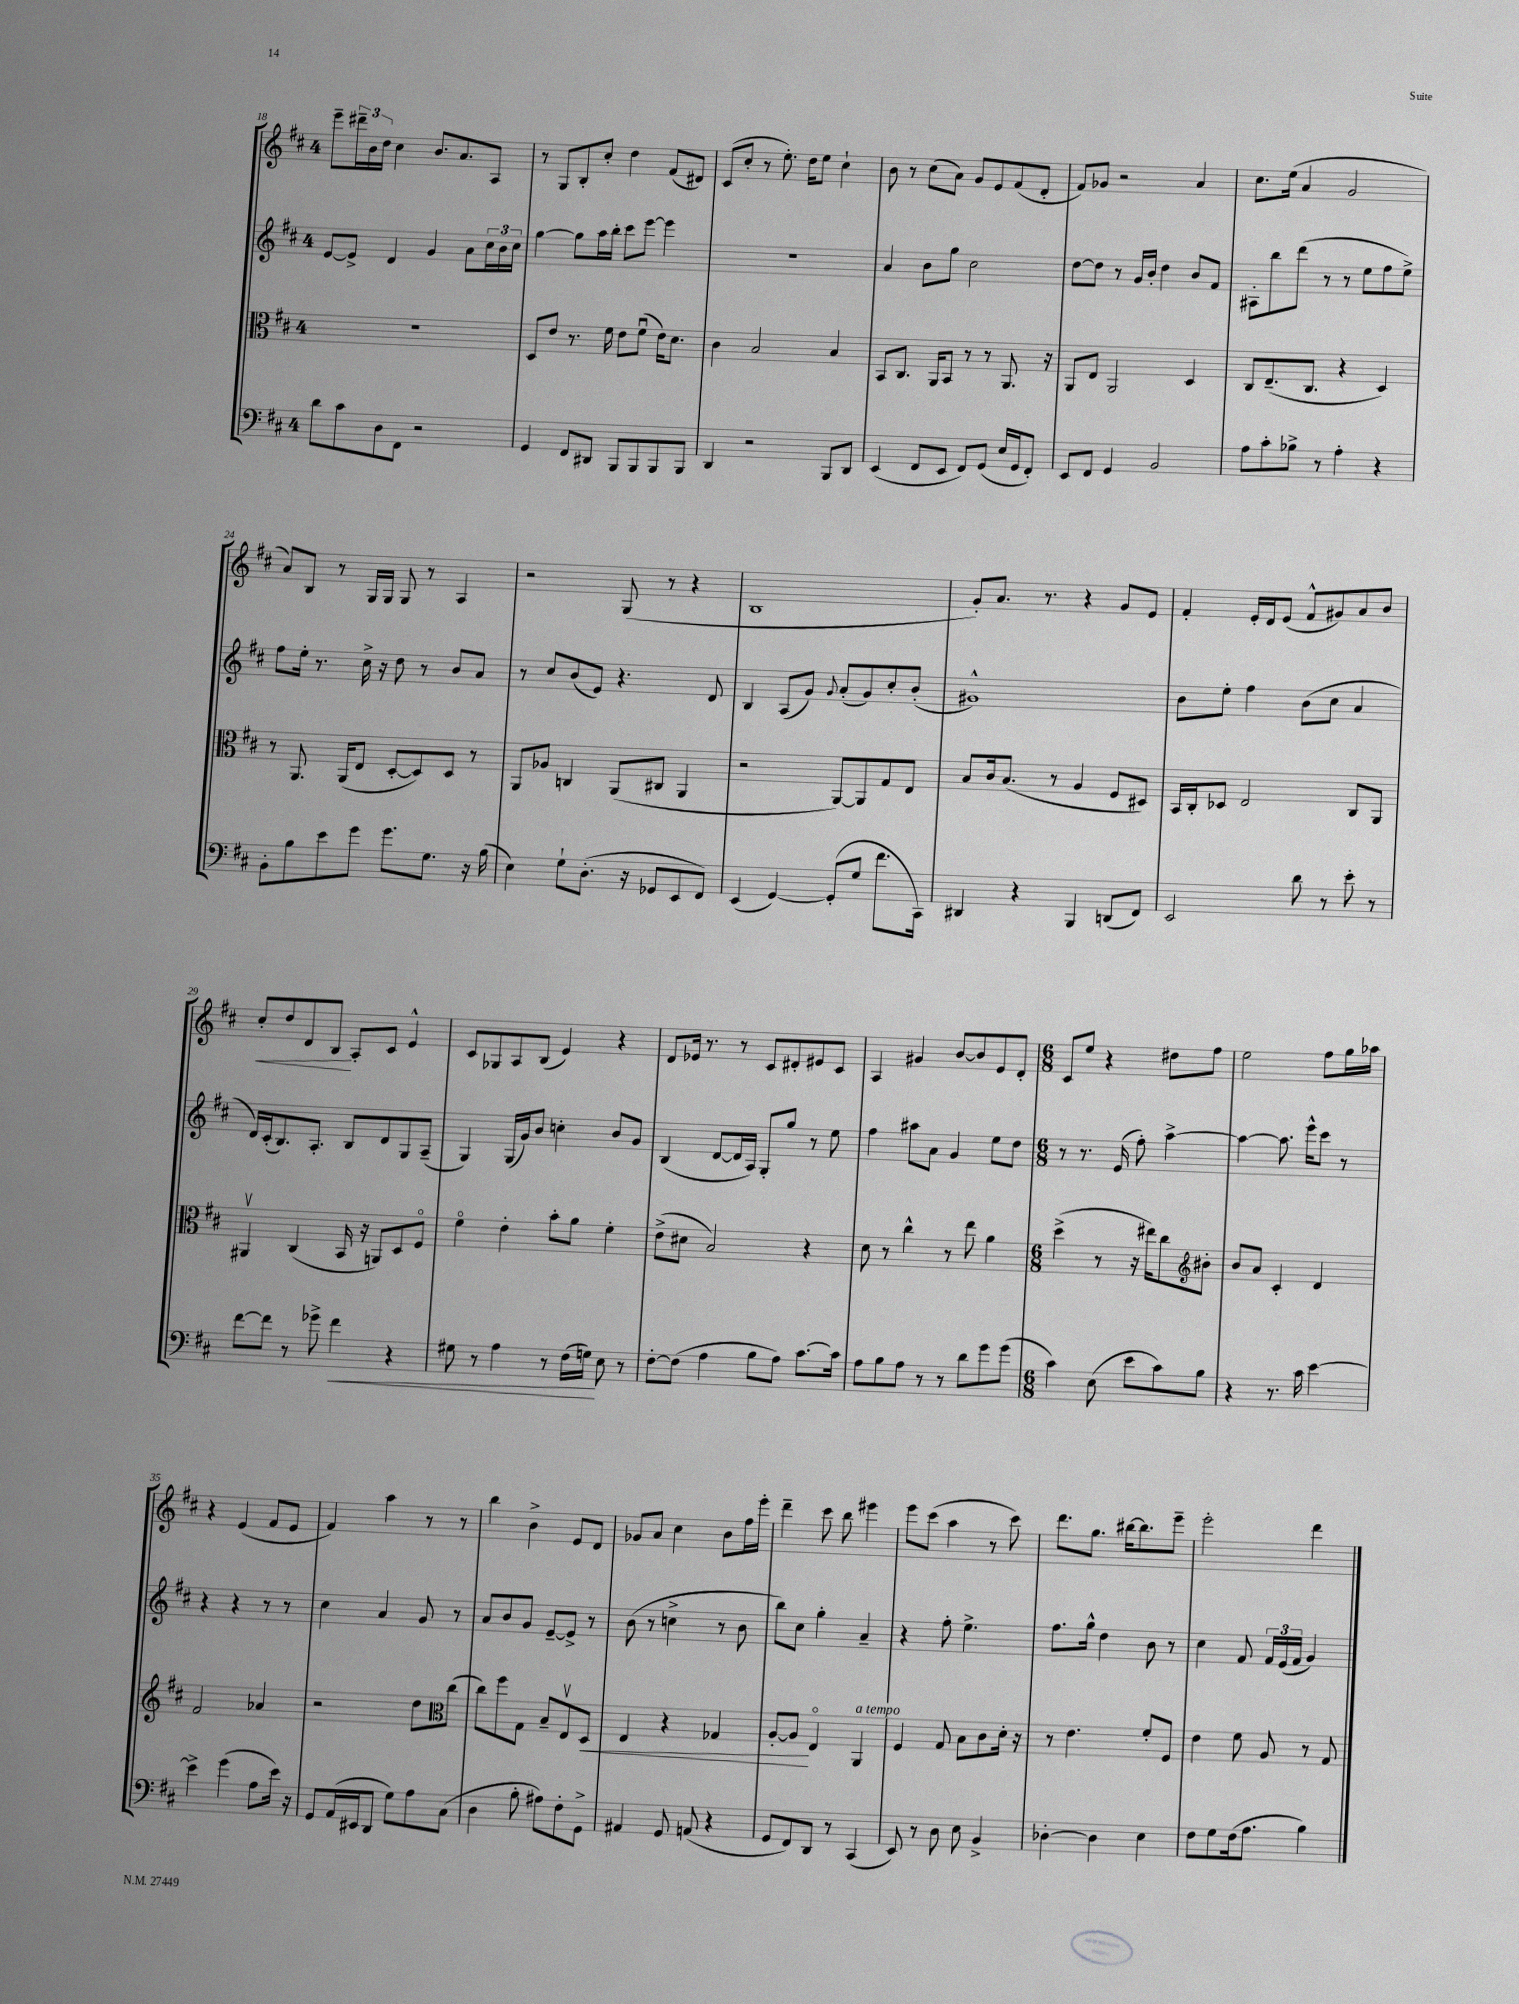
<<
\new StaffGroup <<
\new Staff = "s0" {
    \clef treble \key d \major \once \override Staff.TimeSignature.style = #'single-digit \time 4/4
    e'''8-- \tuplet 3/2 { dis'''16-- b'16 d''16 } cis''4 b'8. a'8. a8 |
    r8 g8 b8-. cis''8-. d''4 fis'8( dis'8) |
    cis'8( cis''8-. r8 e''8.-.) d''16 e''8 cis''4-! |
    b'8 r8 cis''8( a'8) g'8 e'8 fis'8( d'8-. |
    fis'8) ges'8 r2 a'4 |
    cis''8. e''16( a'4 g'2 |
    a'8) b8 r8 g16 g16 g8 r8 a4 |
    r2 g8( r8 r4 |
    b1 |
    g'8-.) a'8. r8. r4 g'8 e'8 |
    fis'4-. e'16-. d'16 e'8( fis'8-^ gis'8) a'8 b'8 |
    cis''8-.\< d''8 d'8 b8\! a8-. cis'8 e'4-^ |
    cis'8 ges8 a8 b8( e'4) r4 |
    d'8 ees'16 r8. r8 cis'8 dis'8-. eis'8 cis'8 |
    a4 gis'4 b'8~ b'8 e'8 d'8-. |
    \numericTimeSignature \time 6/8 cis'8 e''8 r4 dis''8 fis''8 |
    e''2 fis''8 g''16 aes''16 |
    r4 e'4( fis'8 e'8 |
    fis'4) a''4 r8 r8 |
    b''4 b'4-> e'8 d'8 |
    ges'8 a'8 cis''4 b'8 fis''16 e'''16-. |
    d'''4-- cis'''8 b''8 eis'''4 |
    e'''8 cis'''8( a''4 r8 cis'''8) |
    d'''8. g''8. bis''16~ bis''8. e'''8-- |
    e'''2-. d'''4 \bar "|." |
}
\new Staff = "s1" {
    \clef treble \key d \major \once \override Staff.TimeSignature.style = #'single-digit \time 4/4
    e'8~ e'8-> d'4 g'4 a'8 \tuplet 3/2 { cis''16 b'16 cis''16 } |
    g''4~ g''8 a''16 b''16-. cis'''8 e'''8~ e'''4 |
    R1 |
    a'4 b'8 g''8 cis''2 |
    d''8~ d''8 r8 g'16 b'16-. d''4 b'8 fis'8 |
    ais8-. b''8 d'''8( r8 r8 e''8 fis''8 e''8->) |
    fis''8 e''16-. r8. cis''16-> r16 d''8 r8 b'8 a'8 |
    r8 cis''8 b'8( e'8) r4. d'8 |
    b4 a8( g'8) \appoggiatura { g'8 } a'8-.( g'8) cis''8-. b'8-.( |
    gis'1-^) |
    b'8 e''8-. fis''4 b'8( cis''8 a'4 |
    d'16) cis'16-.( b8.) a8.-. b8 d'8 g8 a8--( |
    g4) g16( g'16) b'8 c''4-. b'8 g'8 |
    b4( d'8~ d'16 a16) g8-. g''8 r8 e''8 |
    fis''4 ais''8 a'8 g'4 e''8 d''8 |
    \numericTimeSignature \time 6/8 r8 r8. e'16( fis''8-.) a''4~-> |
    a''4~ a''8. e'''16-^ cis'''8 r8 |
    r4 r4 r8 r8 |
    cis''4 a'4 g'8 r8 |
    a'8 b'8 g'8 e'8~-- e'8-> r8 |
    b'8( r8 c''4-> r8 b'8 |
    b''8) cis''8 g''4-. a'4-- |
    r4 fis''8-. e''4.-> |
    fis''8. g''16-^ d''4 b'8 r8 |
    cis''4 fis'8 \tuplet 3/2 { fis'16 e'16( fis'16 } g'4) \bar "|." |
}
\new Staff = "s2" {
    \clef alto \key d \major \once \override Staff.TimeSignature.style = #'single-digit \time 4/4
    R1 |
    d8 e'8 r8. fis'16 e'8 fis'8\downbow( e'16) d'8. |
    cis'4 b2 b4 |
    b,8 cis8. a,16 b,8 r8 r8 a,8. r16 |
    a,8 e8 a,2 d4 |
    cis8 e8.--( cis8. r4 d4) |
    r8 a,8. a,16( e8 d8~-. d8) d8 r8 |
    a,8 aes8 c4 a,8( cis8 a,4 |
    r2 a,8~) a,8 g8 e8 |
    b8 cis'16 b8.( r8 a4 fis8 dis8) |
    b,16 cis16-. des8 e2 cis8 a,8 |
    ais,4\upbow cis4( b,16 r16 a,8) d8 fis8\flageolet |
    fis'4\flageolet e'4-. b'8-. a'8 fis'4-. |
    e'8->( dis'8 b2) r4 |
    d'8 r8 cis''4-^ r8 e''8 a'4 |
    \numericTimeSignature \time 6/8 d''4->( r8 r16 eis''16) cis''8 bis'8-. |
    \clef treble b'8 a'8 cis'4-. d'4 |
    fis'2 aes'4 |
    r2 d''8 cis''8( |
    \clef alto cis''8) fis''8 g8 b8-- e8\upbow d8\< |
    e4 r4 ges4 |
    a8~-. a8\! e4\flageolet a,4^\markup { \italic "a tempo" } |
    fis4 g8 b8 cis'8 d'16-. r16 |
    r8 e'4. fis'8-. fis8 |
    e'4 fis'8 a8 r8 g8 \bar "|." |
}
\new Staff = "s3" {
    \clef bass \key d \major \once \override Staff.TimeSignature.style = #'single-digit \time 4/4
    d'8 cis'8 d8 fis,8 r2 |
    g,4 fis,8 dis,8 b,,8 b,,8 b,,8 b,,8 |
    d,4 r2 b,,8 d,8 |
    e,4( fis,8 e,8 fis,8) g,8( e16 g,16 fis,8-.) |
    e,8 fis,8 g,4 b,2 |
    a8 cis'8-. bes8-> r8 a4-. r4 |
    b,8-. b8 e'8 g'8 g'8. g8. r16 b16( |
    e4) g8-! d8.-.( r16 ges,8 e,8 fis,8) |
    e,4( g,4~) g,8-.( g8 fis'8. cis,16) |
    dis,4 r4 b,,4 d,8( fis,8) |
    e,2 d'8 r8 e'8-. r8 |
    fis'8~ fis'8 r8 ges'8-> fis'4\< r4 |
    gis8 r8 a4 r8 fis16( g16\!) e8 r8 |
    fis8~-. fis8( a4 b8 a8) cis'8.~ cis'16 |
    a8 b8 a8 r8 r8 d'8 g'8 g'8( |
    \numericTimeSignature \time 6/8 cis'4) e8( e'8 cis'8) b8 |
    r4 r8. cis'16 e'4~ |
    e'4-> g'4( a8 e'16) r16 |
    g,8 a,16( eis,16 d,8 g8) a8 cis8( |
    d4 b8-. ais8) fis8-. g,8-> |
    ais,4 g,8 a,8( r4 |
    g,8 fis,8) d,8 r8 cis,4( |
    e,8) r8 d8 e8 b,4-> |
    des4~-. des4 e4 |
    fis8 g8 fis16( a8. b4) \bar "|." |
}
>>
>>
\layout { \context { \Score currentBarNumber = #18 } }
